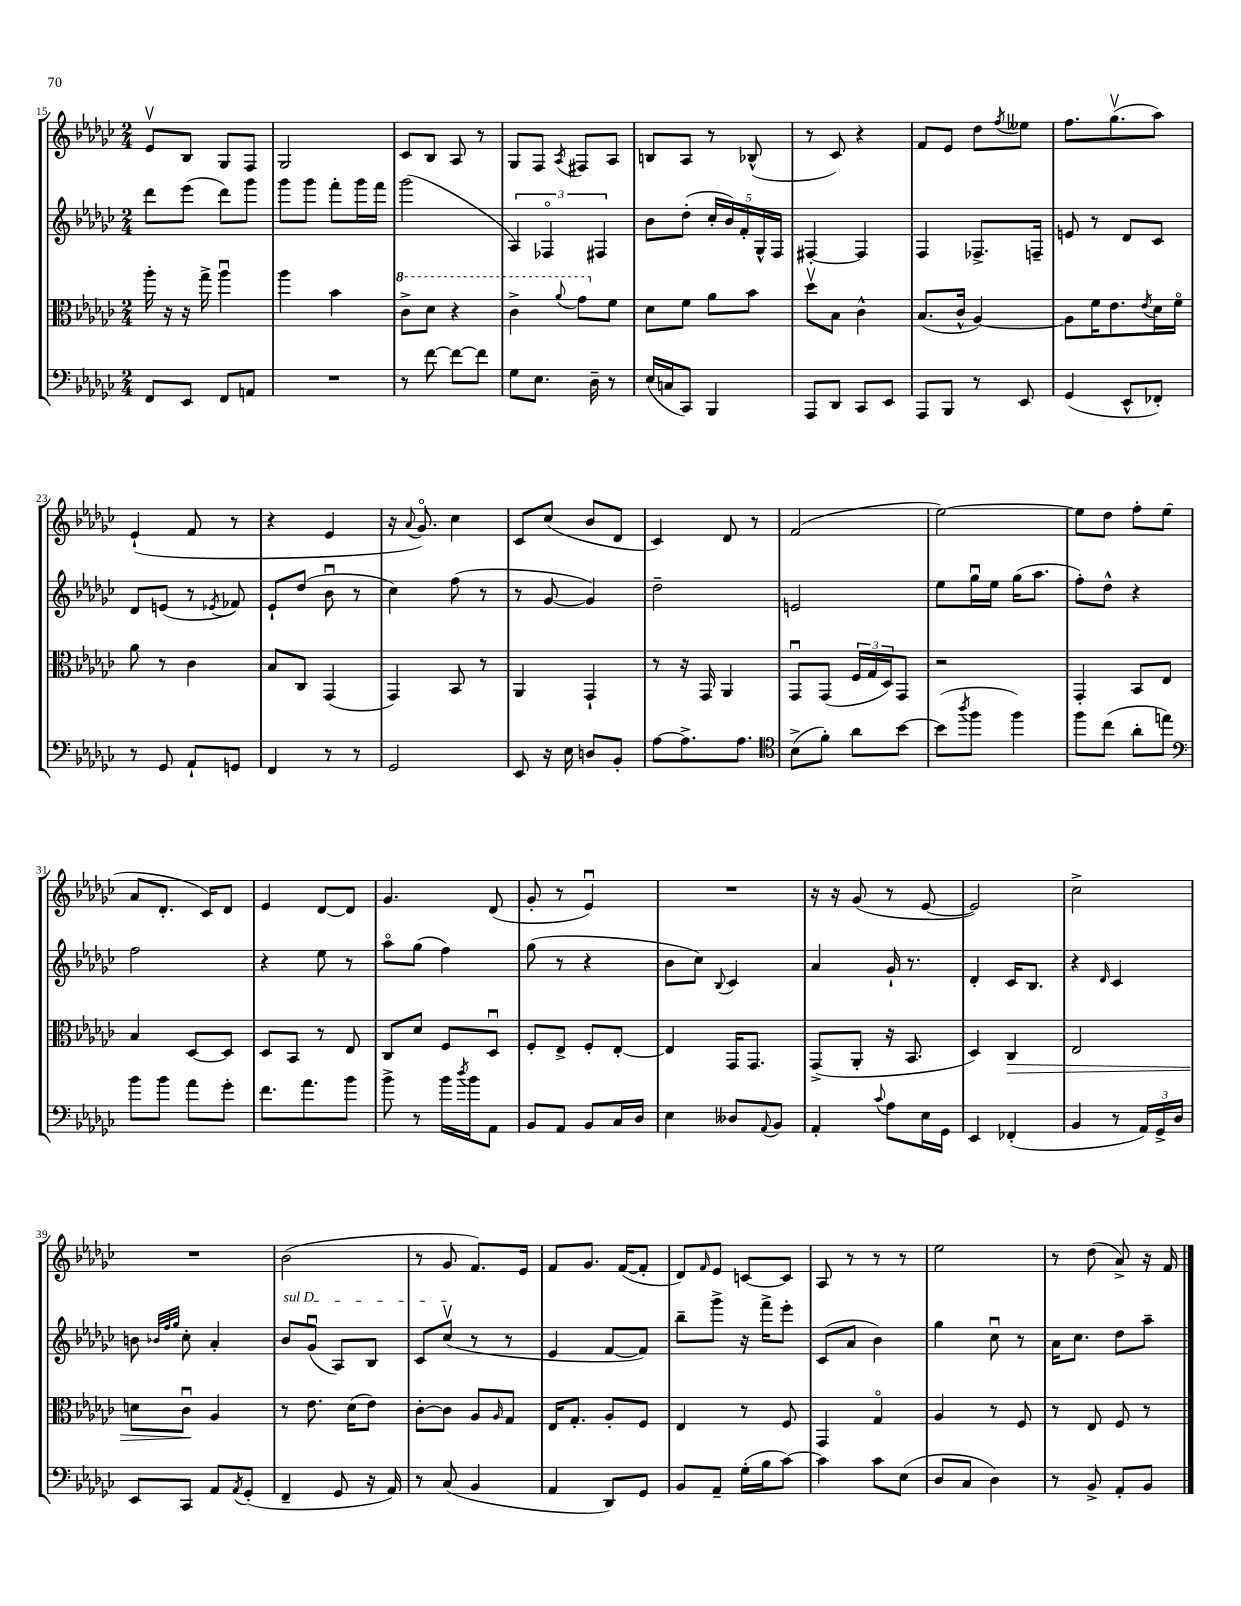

**kern	**kern	**dynam	**kern	**kern
*part4	*part3	*part3	*part2	*part1
*staff4	*staff3	*staff3	*staff2	*staff1
*clefF4	*clefC3	*	*clefG2	*clefG2
*k[b-e-a-d-g-c-]	*k[b-e-a-d-g-c-]	*	*k[b-e-a-d-g-c-]	*k[b-e-a-d-g-c-]
*M2/4	*M2/4	*	*M2/4	*M2/4
=15	=15	=15	=15	=15
8FF/L	16aa-'\	.	8ddd-\L	8e-v/L
.	16r	.	.	.
8EE-/J	16r	.	(8eee-\J	8B-/J
.	16gg-^\	.	.	.
8FF/L	4aa-u\	.	8ddd-\L)	8G-/L
8AAn/J	.	.	8ggg-\J	8F/J
=16	=16	=16	=16	=16
2r	4aa-\	.	8ggg-\L	2G-/
.	.	.	8ggg-\J	.
.	4b-\	.	8fff'\L	.
.	.	.	16ggg-\L	.
.	.	.	16fff\JJ	.
=17	=17	=17	=17	=17
*	*8va	*	*	*
8r	8cc-^\L	.	(2ggg-\	8c-/L
[8f\	8dd-\J	.	.	8B-/J
8f\L_	4r	.	.	8A-/
8f\J]	.	.	.	8r
=18	=18	=18	=18	=18
8G-\L	4cc-^\	.	6A-/)	8G-/L
8.E-\J	.	.	.	8F/J
.	.	.	6F-X/	.
.	8qqaa-/	.	.	8qA-/
.	8gg-\L	.	.	8F#X/L
16D-~\	.	.	.	.
.	.	.	6F#X/	.
*	*X8va	*	*	*
8r	8f\J	.	.	8A-/J
=19	=19	=19	=19	=19
(16E-/LL	8d-\L	.	8b-\L	8Bn/L
16Cn/J	.	.	.	.
8CC-/J)	8f\J	.	(8dd-'\J	8A-/J
4BBB-/	8a-\L	.	20cc-'/LL	8r
.	.	.	20b-/)	.
.	.	.	20f'/	.
.	8b-\J	.	.	(8B-X^^/
.	.	.	20G-^^/	.
.	.	.	20F/JJ	.
=20	=20	=20	=20	=20
8AAA-/L	8dd-v\L	.	[4F#X'/	8r
8DD-/J	8B-\J	.	.	8c-/)
8CC-/L	4c-^^\	.	4F#/]	4r
8EE-/J	.	.	.	.
=21	=21	=21	=21	=21
8AAA-/L	(8.B-/L	.	4F/	8f/L
8BBB-/J	.	.	.	8e-/J
.	16c-^^/Jk	.	.	.
8r	[4A-/)	.	8.F-X^/L	8dd-\L
.	.	.	.	8qff/
8EE-/	.	.	.	8ee--X\J
.	.	.	16Fn~/Jk	.
=22	=22	=22	=22	=22
(4GG-/	8A-\L]	.	8en/	8.ff\L
.	16f\K	.	8r	.
.	8.e-\	.	.	(8.gg-v\
8EE-^^/L	.	.	8d-/L	.
.	8qe-/	.	.	.
8FF-X'/J)	16d-\L	.	8c-/J	8aa-\J)
.	16f\JJ	.	.	.
!!LO:LB:g=z
=23	=23	=23	=23	=23
8r	8a-\	.	8d-/L	(4e-`/
8GG-/	8r	.	(8en/J	.
8AA-`/L	4c-\	.	8r	8f/
.	.	.	8qe-X/	.
8GGn/J	.	.	8f-X/)	8r
=24	=24	=24	=24	=24
4FF/	8B-/L	.	8e-`/L	4r
.	8C-/J	.	(8dd-/J	.
8r	(4GG-/	.	8b-u\	4e-/
8r	.	.	8r	.
=25	=25	=25	=25	=25
2GG-/	4GG-/)	.	4cc-\)	16r
.	.	.	.	8qqa-/
.	.	.	.	8.g-/)
.	8BB-/	.	(8ff\	4cc-\
.	8r	.	8r	.
=26	=26	=26	=26	=26
8EE-/	4AA-/	.	8r	8c-/L
16r	.	.	[8g-/	(8cc-/J
16E-\	.	.	.	.
8Dn/L	4GG-`/	.	4g-/])	8b-/L
8BB-'/J	.	.	.	8d-/J
=27	=27	=27	=27	=27
[8A-\L	8r	.	2dd-~\	4c-/)
8.A-^\]	16r	.	.	.
.	16GG-/	.	.	.
.	4AA-/	.	.	8d-/
8.A-\J	.	.	.	.
.	.	.	.	8r
=28	=28	=28	=28	=28
*clefC4	*	*	*	*
(8B-^\L	8GG-u/L	.	2en/	(2f/
8f'\J)	(8GG-/J	.	.	.
8a-\L	24F/LL	.	.	.
.	24G-/	.	.	.
.	24D-/J)	.	.	.
[8b-\J	8GG-/J	.	.	.
=29	=29	=29	=29	=29
(8b-\L]	2r	.	8ee-\L	[2ee-\)
8qaa-/	.	.	.	.
8ff\J	.	.	16gg-u\L	.
.	.	.	16ee-\JJ	.
4ff\)	.	.	(16gg-\KL	.
.	.	.	8.aa-\J	.
=30	=30	=30	=30	=30
8ff\L	4GG-'/	.	8ff'\L)	8ee-\L]
(8cc-\J	.	.	8dd-^^\J	8dd-\J
8a-'\L	8BB-/L	.	4r	8ff'\L
8een\J)	8E-/J	.	.	(8ee-\J
!!LO:LB:g=z
=31	=31	=31	=31	=31
*clefF4	*	*	*	*
8b-\L	4B-/	.	2ff\	8a-/L
8b-\J	.	.	.	8.d-'/J
8a-\L	[8D-/L	.	.	.
.	.	.	.	16c-/KL)
8g-'\J	8D-/J]	.	.	8d-/J
=32	=32	=32	=32	=32
8.f\L	8D-/L	.	4r	4e-/
.	8BB-/J	.	.	.
8.a-\	.	.	.	.
.	8r	.	8ee-\	[8d-/L
8b-\J	8E-/	.	8r	8d-/J]
=33	=33	=33	=33	=33
8b-^\	8C-/L	.	8aa-\L	4.g-/
8r	8d-/J	.	(8gg-\J	.
16b-\LL	8F/L	.	4ff\)	.
8qdd-/	.	.	.	.
16b-\J	.	.	.	.
8AA-\J	8D-u/J	.	.	(8d-/
=34	=34	=34	=34	=34
8BB-/L	8F'/L	.	(8gg-\	8g-'/
8AA-/J	8E-^/J	.	8r	8r
8BB-/L	8F'/L	.	4r	4e-u/)
16C-/L	[8E-'/J	.	.	.
16D-/JJ	.	.	.	.
=35	=35	=35	=35	=35
4E-\	4E-/]	.	8b-\L	2r
.	.	.	8cc-\J)	.
.	.	.	8qqB-/	.
8D--X/L	16GG-/KL	.	4c-/	.
.	8.GG-/J	.	.	.
8qqAA-/	.	.	.	.
8BB-/J	.	.	.	.
=36	=36	=36	=36	=36
4AA-'/	(8GG-^/L	.	4a-/	16r
.	.	.	.	16r
.	8AA-'/J	.	.	(8g-/
8qqc-/	.	.	.	.
8A-\L	16r	.	16g-`/	8r
.	8.BB-/	.	8.r	.
16E-\L	.	.	.	[8e-/
16GG-\JJ	.	.	.	.
=37	=37	=37	=37	=37
4EE-/	4D-/)	.	4d-'/	2e-/])
!	!	!LO:HP:b	!	!
(4FF-X'/	4C-/	>	16c-/KL	.
.	.	.	8.B-/J	.
=38	=38	=38	=38	=38
4BB-/	2E-/	.	4r	2cc-^\
.	.	.	16qqd-/	.
8r	.	.	4c-/	.
24AA-/LL)	.	.	.	.
24GG-^/	.	.	.	.
24D-/JJ	.	.	.	.
!!LO:LB:g=z
=39	=39	=39	=39	=39
8EE-/L	8dn\L	.	8bn\	2r
.	.	.	32qqb-X/LLL	.
.	.	.	32qqff/	.
.	.	.	32qqgg-/JJJ	.
8CC-/J	8c-u\J	.	8cc-'\	.
8AA-/L	4A-/	]	4a-'/	.
8qAA-/	.	.	.	.
(8GG-'/J	.	.	.	.
=40	=40	=40	=40	=40
!	!	!	!LO:TX:a:i:t=sul D	!
4FF~/	8r	.	8b-/L	(2b-\
.	8.e-\	.	(8g-u/J	.
8GG-/	.	.	8A-/L)	.
.	(16d-\KL	.	.	.
16r	8e-\J)	.	8B-/J	.
16AA-/)	.	.	.	.
=41	=41	=41	=41	=41
8r	[8c-'\L	.	8c-/L	8r
(8C-/	8c-\J]	.	(8cc-v/J	8g-/
4BB-/	8A-/L	.	8r	8.f/L)
.	16qqA-/	.	.	.
.	8G-/J	.	8r	.
.	.	.	.	16e-/Jk
=42	=42	=42	=42	=42
4AA-/	16E-/KL	.	4e-/	8f/L
.	8.G-'/J	.	.	.
.	.	.	.	8.g-/J
8DD-/L)	8A-'/L	.	[8f/L	.
.	.	.	.	([16f/KL
8GG-/J	8F/J	.	8f/J])	8f'/J]
=43	=43	=43	=43	=43
8BB-/L	4E-/	.	8bb-~\L	8d-/L)
.	.	.	.	16qqf/
8AA-~/J	.	.	8ggg-^\J	8e-/J
(16G-'\LL	8r	.	16r	[8cn/L
16B-\J	.	.	16fff^\KL	.
[8c-\J)	8F/	.	8eee-'\J	8c/J]
=44	=44	=44	=44	=44
4c-\]	4GG-/	.	(8c-/L	8A-/
.	.	.	8a-/J	8r
8c-\L	4G-/	.	4b-\)	8r
(8E-\J	.	.	.	8r
=45	=45	=45	=45	=45
8D-/L	4A-/	.	4gg-\	2ee-\
8C-/J	.	.	.	.
4D-\)	8r	.	8cc-u\	.
.	8F/	.	8r	.
=46	=46	=46	=46	=46
8r	8r	.	16a-\KL	8r
.	.	.	8.cc-\J	.
8BB-^/	8E-/	.	.	(8dd-\
8AA-'/L	8F/	.	8dd-\L	8a-^/)
8BB-/J	8r	.	8aa-~\J	16r
.	.	.	.	16f/
==	==	==	==	==
*-	*-	*-	*-	*-
